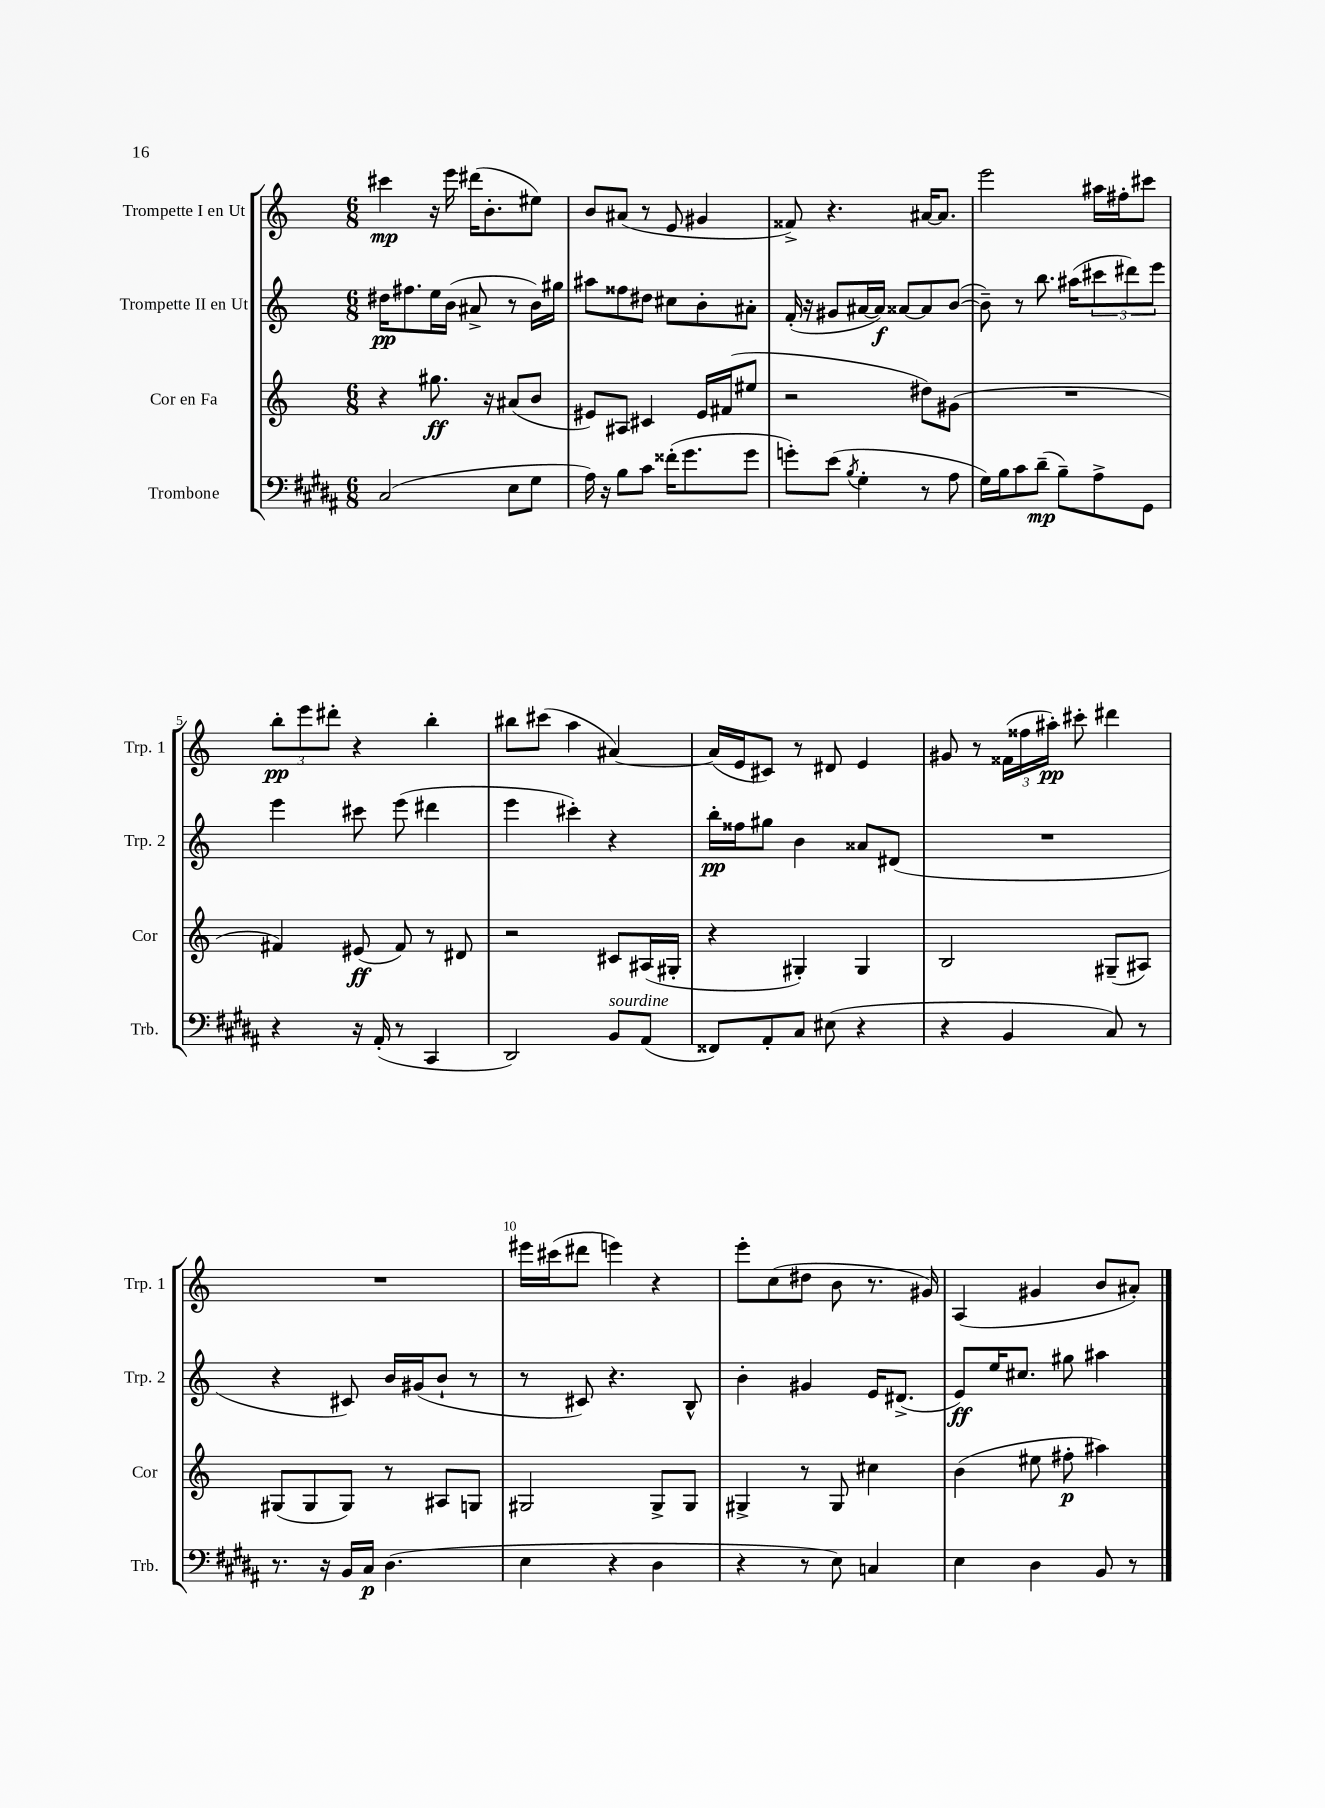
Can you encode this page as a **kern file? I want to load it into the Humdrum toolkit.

**kern	**dynam	**kern	**dynam	**kern	**dynam	**kern	**dynam
*part4	*part4	*part3	*part3	*part2	*part2	*part1	*part1
*staff4	*staff4	*staff3	*staff3	*staff2	*staff2	*staff1	*staff1
*I"Trombone	*	*I"Cor en Fa	*	*I"Trompette II en Ut	*	*I"Trompette I en Ut	*
*I'Trb.	*	*I'Cor	*	*I'Trp. 2	*	*I'Trp. 1	*
*clefF4	*	*clefG2	*	*clefG2	*	*clefG2	*
*k[f#c#g#d#a#]	*	*k[]	*	*k[]	*	*k[]	*
*M6/8	*	*M6/8	*	*M6/8	*	*M6/8	*
=1	=1	=1	=1	=1	=1	=1	=1
(2C#/	.	4r	.	16dd#X\KL	pp	4ccc#X\	mp
.	.	.	.	8.ff#X\	.	.	.
.	.	8.gg#X\	ff	16ee\L	.	16r	.
.	.	.	.	(16b\JJ	.	16eee\	.
.	.	.	.	8a#X^/	.	(16ddd#X\KL	.
.	.	16r	.	.	.	8.b'\	.
8E\L	.	(8a#X/L	.	8r	.	.	.
8G#\J	.	8b/J	.	16b\LL)	.	8ee#X\J)	.
.	.	.	.	16gg#X\JJ	.	.	.
=2	=2	=2	=2	=2	=2	=2	=2
16A#\)	.	8e#X/L)	.	8aa#X\L	.	8b/L	.
16r	.	.	.	.	.	.	.
8B\L	.	8A#X/J	.	8ff##X\	.	(8a#X/J	.
8c#\J	.	4c#X/	.	8dd#X\J	.	8r	.
(16f##X'\KL	.	.	.	8cc#X\L	.	8e/	.
8.g#\	.	.	.	.	.	.	.
.	.	16e#/LL	.	8b'\	.	4g#X/	.
.	.	(16f#X/J	.	.	.	.	.
8g#\J	.	8ee#X/J	.	8a#X'\J	.	.	.
=3	=3	=3	=3	=3	=3	=3	=3
8gn'\L)	.	2r	.	(16f'/	.	8f##X^/)	.
.	.	.	.	16r	.	.	.
(8e\J	.	.	.	8g#X/L	.	4.r	.
8qB/	.	.	.	.	.	.	.
4G#'\	.	.	.	[16a#X/L	.	.	.
.	.	.	.	16a#/JJ])	f	.	.
.	.	.	.	[8a##X/L	.	.	.
8r	.	8dd#X\L)	.	8a##/]	.	[16a#X/KL	.
.	.	.	.	.	.	8.a#/J]	.
8A#\	.	(8g#X\J	.	([8b/J	.	.	.
=4	=4	=4	=4	=4	=4	=4	=4
16G#\LL)	.	2.r	.	8b~\])	.	2eee\	.
16B\J	.	.	.	.	.	.	.
8c#\	.	.	.	8r	.	.	.
(8d#~\J	mp	.	.	8.bb\	.	.	.
8B~\L)	.	.	.	.	.	.	.
.	.	.	.	(16aa#X\KL	.	.	.
8A#^\	.	.	.	12ccc#X\	.	16aa#X\LL	.
.	.	.	.	.	.	16ff#X'\J	.
.	.	.	.	12ddd#X\)	.	.	.
8GG#\J	.	.	.	.	.	8ccc#X\J	.
.	.	.	.	12eee\J	.	.	.
!!LO:LB:g=z
=5	=5	=5	=5	=5	=5	=5	=5
4r	.	4f#X/)	.	4eee\	.	12bb'\L	pp
.	.	.	.	.	.	12eee\	.
.	.	.	.	.	.	12ddd#X'\J	.
16r	.	(8e#X/	ff	8ccc#X\	.	4r	.
(16AA#'/	.	.	.	.	.	.	.
8r	.	8f#/)	.	(8eee\	.	.	.
4CC#/	.	8r	.	4ddd#X\	.	4bb'\	.
.	.	8d#X/	.	.	.	.	.
=6	=6	=6	=6	=6	=6	=6	=6
2DD#/)	.	2r	.	4eee\	.	8bb#X\L	.
.	.	.	.	.	.	(8ccc#X\J	.
.	.	.	.	4ccc#X'\)	.	4aa\	.
!LO:TX:a:i:t=sourdine	!	!	!	!	!	!	!
8BB/L	.	8c#X/L	.	4r	.	[4a#X/)	.
(8AA#/J	.	(16A#X/L	.	.	.	.	.
.	.	16G#X'/JJ	.	.	.	.	.
=7	=7	=7	=7	=7	=7	=7	=7
8FF##X/L)	.	4r	.	16bb'\LL	pp	(16a#/LL]	.
.	.	.	.	16ff##X\J	.	16e/J	.
8AA#'/	.	.	.	8gg#X\J	.	8c#X/J)	.
8C#/J	.	4G#X'/)	.	4b\	.	8r	.
(8E#X\	.	.	.	.	.	8d#X/	.
4r	.	4G#/	.	8a##X/L	.	4e/	.
.	.	.	.	(8d#X/J	.	.	.
=8	=8	=8	=8	=8	=8	=8	=8
4r	.	2B/	.	2.r	.	8g#X/	.
.	.	.	.	.	.	8r	.
4BB/	.	.	.	.	.	(24f##X\LL	.
.	.	.	.	.	.	24ff##X\	.
.	.	.	.	.	.	24aa#X'\JJ)	pp
.	.	.	.	.	.	8ccc#X'\	.
8C#/)	.	(8G#X~/L	.	.	.	4ddd#X\	.
8r	.	8A#X/J)	.	.	.	.	.
!!LO:LB:g=z
=9	=9	=9	=9	=9	=9	=9	=9
8.r	.	(8G#X/L	.	4r	.	2.r	.
.	.	8G#/	.	.	.	.	.
16r	.	.	.	.	.	.	.
16BB/LL	.	8G#/J)	.	8c#X/)	.	.	.
16C#/JJ	p	.	.	.	.	.	.
(4.D#\	.	8r	.	16b/LL	.	.	.
.	.	.	.	(16g#X/J	.	.	.
.	.	8A#X/L	.	8b`/J	.	.	.
.	.	8Gn/J	.	8r	.	.	.
=10	=10	=10	=10	=10	=10	=10	=10
4E\	.	2G#X/	.	8r	.	16eee#X\LL	.
.	.	.	.	.	.	(16ccc#X\J	.
.	.	.	.	8c#X/)	.	8ddd#X\J	.
4r	.	.	.	4.r	.	4eeen\)	.
4D#\	.	8G#^/L	.	.	.	4r	.
.	.	8G#/J	.	8B^^/	.	.	.
=11	=11	=11	=11	=11	=11	=11	=11
4r	.	4G#X^/	.	4b'\	.	8eee'\L	.
.	.	.	.	.	.	(8cc\	.
8r	.	8r	.	4g#X/	.	8dd#X\J	.
8E\)	.	8G#/	.	.	.	8b\	.
4Cn/	.	4cc#X\	.	16e/KL	.	8.r	.
.	.	.	.	(8.d#X^/J	.	.	.
.	.	.	.	.	.	16g#X/)	.
=12	=12	=12	=12	=12	=12	=12	=12
4E\	.	(4b\	.	8e/L)	ff	(4A/	.
.	.	.	.	16ee/K	.	.	.
.	.	.	.	8.cc#X/J	.	.	.
4D#\	.	8ee#X\	.	.	.	4g#X/	.
.	.	8ff#X'\	p	8gg#X\	.	.	.
8BB/	.	4aa#X\)	.	4aa#X\	.	8b/L	.
8r	.	.	.	.	.	8a#X'/J)	.
==	==	==	==	==	==	==	==
*-	*-	*-	*-	*-	*-	*-	*-
